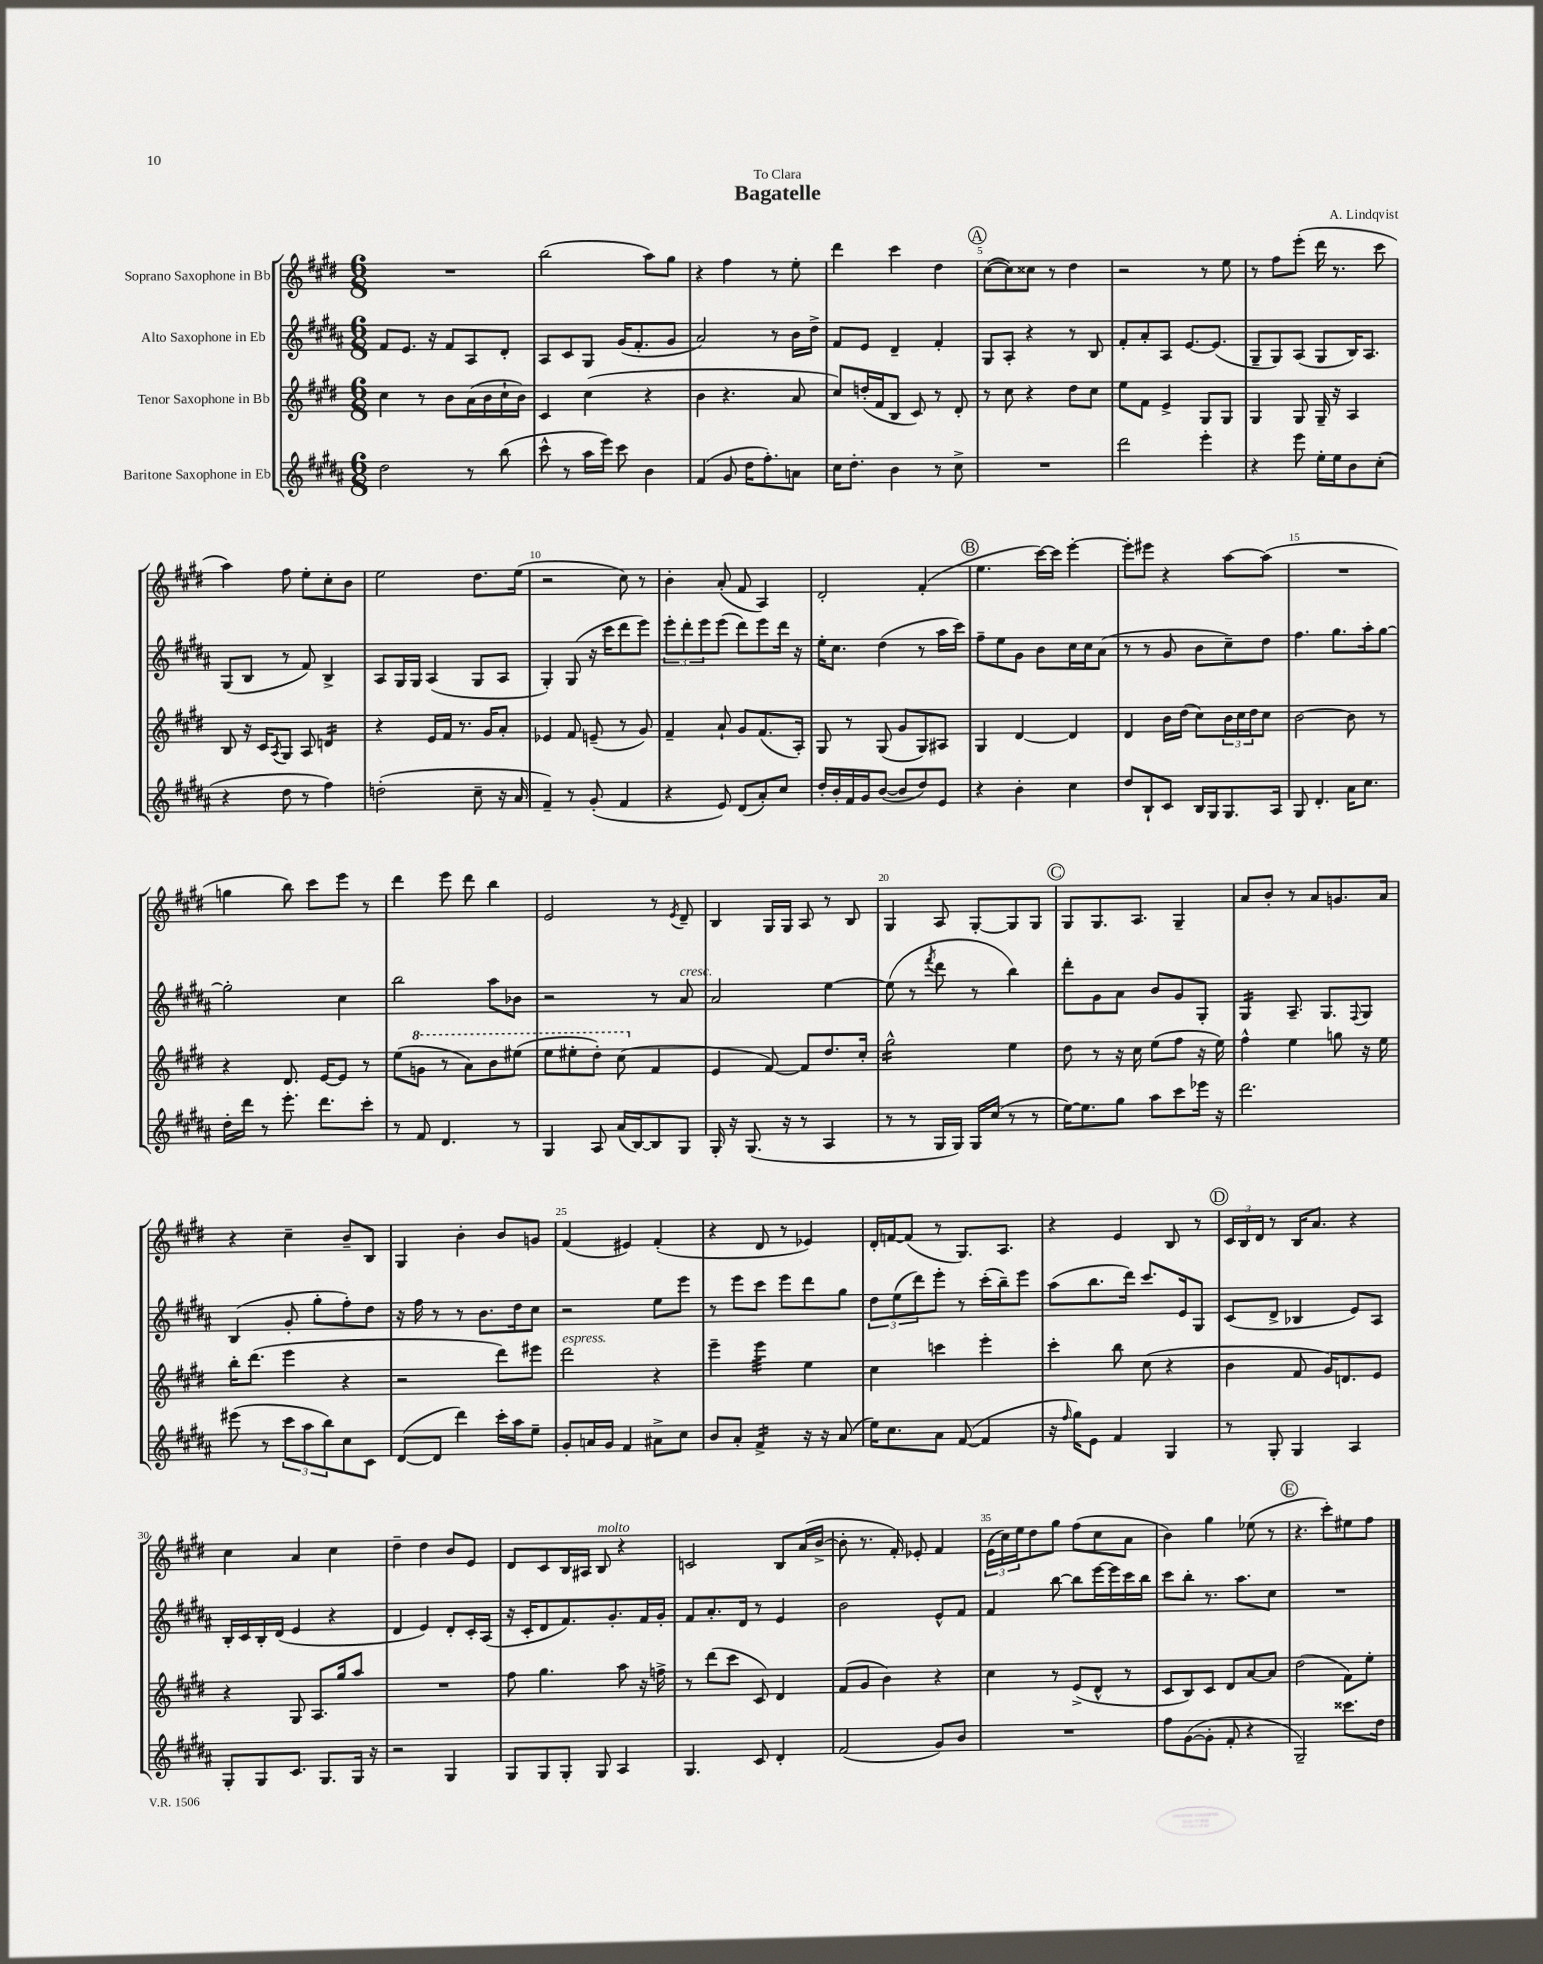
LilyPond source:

\header { title = "Bagatelle" composer = "A. Lindqvist" dedication = "To Clara" }
<<
\new StaffGroup <<
\new Staff = "s0" \with { instrumentName = "Soprano Saxophone in Bb" } {
    \clef treble \key e \major \numericTimeSignature \time 6/8
    R2. |
    b''2( a''8) gis''8 |
    r4 fis''4 r8 e''8-. |
    dis'''4 cis'''4 dis''4 |
    \mark \markup { \circle "A" } cis''8~( cis''8) cisis''8 r8 dis''4 |
    r2 r8 e''8 |
    r8 fis''8 e'''8-.( dis'''16 r8. cis'''8 |
    a''4) fis''8 e''8-. cis''8-. b'8 |
    e''2 dis''8. e''16( |
    r2 cis''8) r8 |
    b'4-. a'8-.( fis'8 a4) |
    dis'2-. fis'4-.( |
    \mark \markup { \circle "B" } e''4. cis'''16~) cis'''16 e'''4~-. |
    e'''8-. eis'''8 r4 a''8~ a''8( |
    R2. |
    g''4 b''8) cis'''8 e'''8 r8 |
    dis'''4 e'''8 dis'''8 b''4 |
    e'2 r8 \acciaccatura { e'8 } dis'8-- |
    b4 gis16 gis16 a8 r8 b8 |
    gis4 a8 gis8~-. gis8 gis8 |
    \mark \markup { \circle "C" } gis8 gis8. a8. gis4-- |
    a'8 b'8-. r8 a'8 g'8. a'16 |
    r4 cis''4-- b'8-- b8 |
    gis4 b'4-. b'8 g'8 |
    fis'4( eis'4) fis'4-.( |
    r4 dis'8 r8 ees'4) |
    dis'16-. f'16~ f'8( r8 gis8.) a8. |
    r4 e'4 b8 r8 |
    \mark \markup { \circle "D" } \tuplet 3/2 { cis'16 b16 dis'16 } r8 b16 a'8. r4 |
    cis''4 a'4 cis''4 |
    dis''4-- dis''4 b'8 e'8 |
    dis'8 cis'8 b16 ais16 b8^\markup { \italic "molto" } r4 |
    c'2 b8 a'16( b'16~-> |
    b'8-. r8. fis'16-.) ees'8-. fis'4 |
    \tuplet 3/2 { e'16( cis''16) e''16 } dis''8 gis''8 fis''8( cis''8 a'8 |
    b'4) gis''4 ees''8( r8 |
    \mark \markup { \circle "E" } r4. cis'''8-.) eis''8 fis''8 \bar "|." |
}
\new Staff = "s1" \with { instrumentName = "Alto Saxophone in Eb" } {
    \clef treble \key b \major \numericTimeSignature \time 6/8
    fis'8 e'8. r16 fis'8 ais8 dis'8-. |
    ais8 cis'8 gis8 gis'16( fis'8.-. gis'8 |
    ais'2) r8 b'16 dis''16-> |
    fis'8 e'8 dis'4-- fis'4-. |
    \mark \markup { \circle "A" } gis8 ais8-. r4 r8 b8 |
    fis'8-. ais'8-. ais8 e'8.~ e'8.( |
    gis8-- gis8) ais8( gis8 b16) ais8. |
    gis8( b8 r8 fis'8) b4-> |
    ais8 gis16 gis16 ais4( gis8 ais8 |
    gis4-.) gis8( r16 cis'''16 dis'''8 e'''8) |
    \tuplet 3/2 { e'''8-. dis'''8-. e'''8 } e'''8( dis'''8) e'''8 dis'''16 r16 |
    e''16-. cis''8. dis''4( r8 ais''16 cis'''16) |
    \mark \markup { \circle "B" } fis''8-- e''8 gis'8 b'8 cis''16 cis''16 ais'8( |
    r8 r8 gis'8 b'8 cis''8--) dis''8 |
    fis''4. gis''8. ais''16-. gis''8~ |
    gis''2-. cis''4 |
    b''2 ais''8 bes'8 |
    r2 r8 ais'8^\markup { \italic "cresc." } |
    ais'2 e''4~ |
    e''8( r8 \acciaccatura { fis'''8 } dis'''8 r8 b''4) |
    \mark \markup { \circle "C" } dis'''8-. gis'8 ais'8 b'8 gis'8 gis8-. |
    gis4:16 ais8.-- gis8. \appoggiatura { fis8 } gis8 |
    b4( gis'8-. gis''8-. fis''8-.) dis''8 |
    r16 fis''16 r8 r8 b'8. dis''16 cis''8 |
    r2 e''8 e'''8 |
    r8 e'''8 cis'''8 e'''8 dis'''8 gis''8 |
    \tuplet 3/2 { dis''8 e''8( dis'''8) } e'''8-. r8 cis'''16-.( b''16--) e'''8 |
    ais''8( b''8. dis'''16) cis'''8. e'16 gis8 |
    \mark \markup { \circle "D" } cis'8( dis'8-> bes4 e'8) ais8 |
    b16-. cis'16 b16-. dis'16( e'4 r4 |
    dis'4 e'4) dis'8-. cis'16-. ais16( |
    r16 cis'16-. dis'8 fis'8.) gis'8.-. fis'16 gis'16-. |
    fis'8 ais'8.-. dis'16 r8 e'4 |
    b'2 e'8-^ fis'8 |
    fis'4 b''8~ b''8 e'''16~ e'''16 cis'''16 b''16 |
    cis'''8 b''8-. r8. ais''8. cis''8 |
    \mark \markup { \circle "E" } R2. \bar "|." |
}
\new Staff = "s2" \with { instrumentName = "Tenor Saxophone in Bb" } {
    \clef treble \key e \major \numericTimeSignature \time 6/8
    cis''4 r8 b'8 a'16( b'16 cis''16-! b'16) |
    cis'4 cis''4( r4 |
    b'4 r4. a'8 |
    cis''8) d''16-.( fis'16 b8 cis'8) r8 dis'8-. |
    \mark \markup { \circle "A" } r8 cis''8 r4 dis''8 cis''8 |
    e''8 fis'8 e'4-> gis8 gis8 |
    gis4 gis8 gis16-- r16 a4 |
    b8 r16 cis'16 \acciaccatura { a8 } gis8 a8 d'4:16 |
    r4 e'16 fis'16 r8. gis'16 a'8-. |
    ees'4 fis'8 e'8--( r8 gis'8) |
    fis'4-- a'8-! gis'8 fis'8.( a16-.) |
    gis8 r8 gis8( gis'8 gis8) ais8 |
    \mark \markup { \circle "B" } gis4 dis'4~ dis'4 |
    dis'4 b'16 dis''16( cis''8) \tuplet 3/2 { b'16 cis''16 dis''16 } cis''8 |
    b'2~ b'8 r8 |
    r4 dis'8. e'16~ e'8 r8 |
    e''8( \ottava #1 g''8 r8 a''8) b''8 eis'''8( |
    e'''8 eis'''8-. dis'''8-.) cis'''8( \ottava #0 fis'4 |
    e'4 fis'8~) fis'8 dis''8. cis''16-. |
    gis''2:16-^ e''4 |
    \mark \markup { \circle "C" } dis''8 r8 r16 cis''16 e''8( fis''8 r16 e''16) |
    fis''4-^ e''4 g''8 r16 e''16 |
    b''16-. dis'''8.( e'''4 r4 |
    r2 dis'''8) eis'''8 |
    dis'''2^\markup { \italic "espress." } r4 |
    e'''4-- e'''4:32 e''4 |
    cis''4 c'''4 e'''4-. |
    cis'''4-. b''8 cis''8( r4 |
    \mark \markup { \circle "D" } b'4 fis'8 gis'16) d'8. e'8 |
    r4 gis8 a8. gis''16 a''8 |
    R2. |
    fis''8 gis''4. a''8 r16 f''16-> |
    r8 dis'''8( cis'''8 cis'8) dis'4 |
    fis'8( gis'8 b'4) r4 |
    cis''4 r8 e'8->( dis'8-^ r8 |
    cis'8 b8) cis'8 dis'8 a'8~ a'8 |
    \mark \markup { \circle "E" } dis''2( fis'8) e''8-. \bar "|." |
}
\new Staff = "s3" \with { instrumentName = "Baritone Saxophone in Eb" } {
    \clef treble \key b \major \numericTimeSignature \time 6/8
    dis''2 r8 b''8( |
    cis'''8-^ r8 ais''16 e'''16) cis'''8 b'4 |
    fis'4( gis'8 dis''16 fis''8.-.) a'8 |
    cis''16 dis''8.-. b'4 r8 cis''8-> |
    \mark \markup { \circle "A" } R2. |
    dis'''2 e'''4-. |
    r4 e'''8 e''16-. e''16 b'8 cis''8-.( |
    r4 dis''8 r8 fis''4) |
    d''2-.( cis''8-- r16 ais'16 |
    fis'4--) r8 gis'8-.( fis'4 |
    r4 e'8) dis'8( ais'8-.) cis''8 |
    dis''16-. b'16-. fis'16 gis'16 b'8~( b'8 dis''8) e'8 |
    \mark \markup { \circle "B" } r4 b'4-. cis''4 |
    dis''8 b8-! cis'8 b16 gis16 gis8. ais16 |
    gis8 dis'4.-. ais'16 cis''8. |
    dis''16-. dis'''16 r8 e'''8.-. dis'''8. cis'''8-. |
    r8 fis'8 dis'4. r8 |
    gis4 ais8 ais'16( b16~) b8 gis8 |
    gis16-. r16 gis8.( r16 r8 ais4 |
    r8 r8 gis16 gis16) gis16 cis''16( r8 r8 |
    \mark \markup { \circle "C" } e''16~) e''8. gis''8 ais''8 cis'''8 ees'''16 r16 |
    dis'''2. |
    eis'''8( r8 \tuplet 3/2 { cis'''8 ais''8 b''8) } cis''8 cis'8 |
    dis'8~( dis'8 dis'''4) cis'''16-. ais''16 e''8-- |
    gis'8-. a'16 gis'16 fis'4 ais'8-> cis''8 |
    b'8 ais'8-. fis'4:16-> r16 r16 ais'8( |
    e''16) cis''8. ais'8 fis'8~( fis'4 |
    r16 \grace { fis''16 } gis''16) e'8 fis'4 gis4 |
    \mark \markup { \circle "D" } r8 gis8-. gis4 ais4 |
    gis8-. gis8 cis'8. gis8. gis16 r16 |
    r2 gis4 |
    gis8 gis8 gis8-. gis8 ais4 |
    gis4. cis'8 dis'4-. |
    fis'2( gis'8) b'8 |
    R2. |
    fis''8 gis'8~( gis'8-. fis'8-. r4 |
    \mark \markup { \circle "E" } gis2--) cisis'''8. dis''16 \bar "|." |
}
>>
>>
\layout { \context { \Score \override BarNumber.break-visibility = ##(#f #t #t) barNumberVisibility = #(every-nth-bar-number-visible 5) } }
